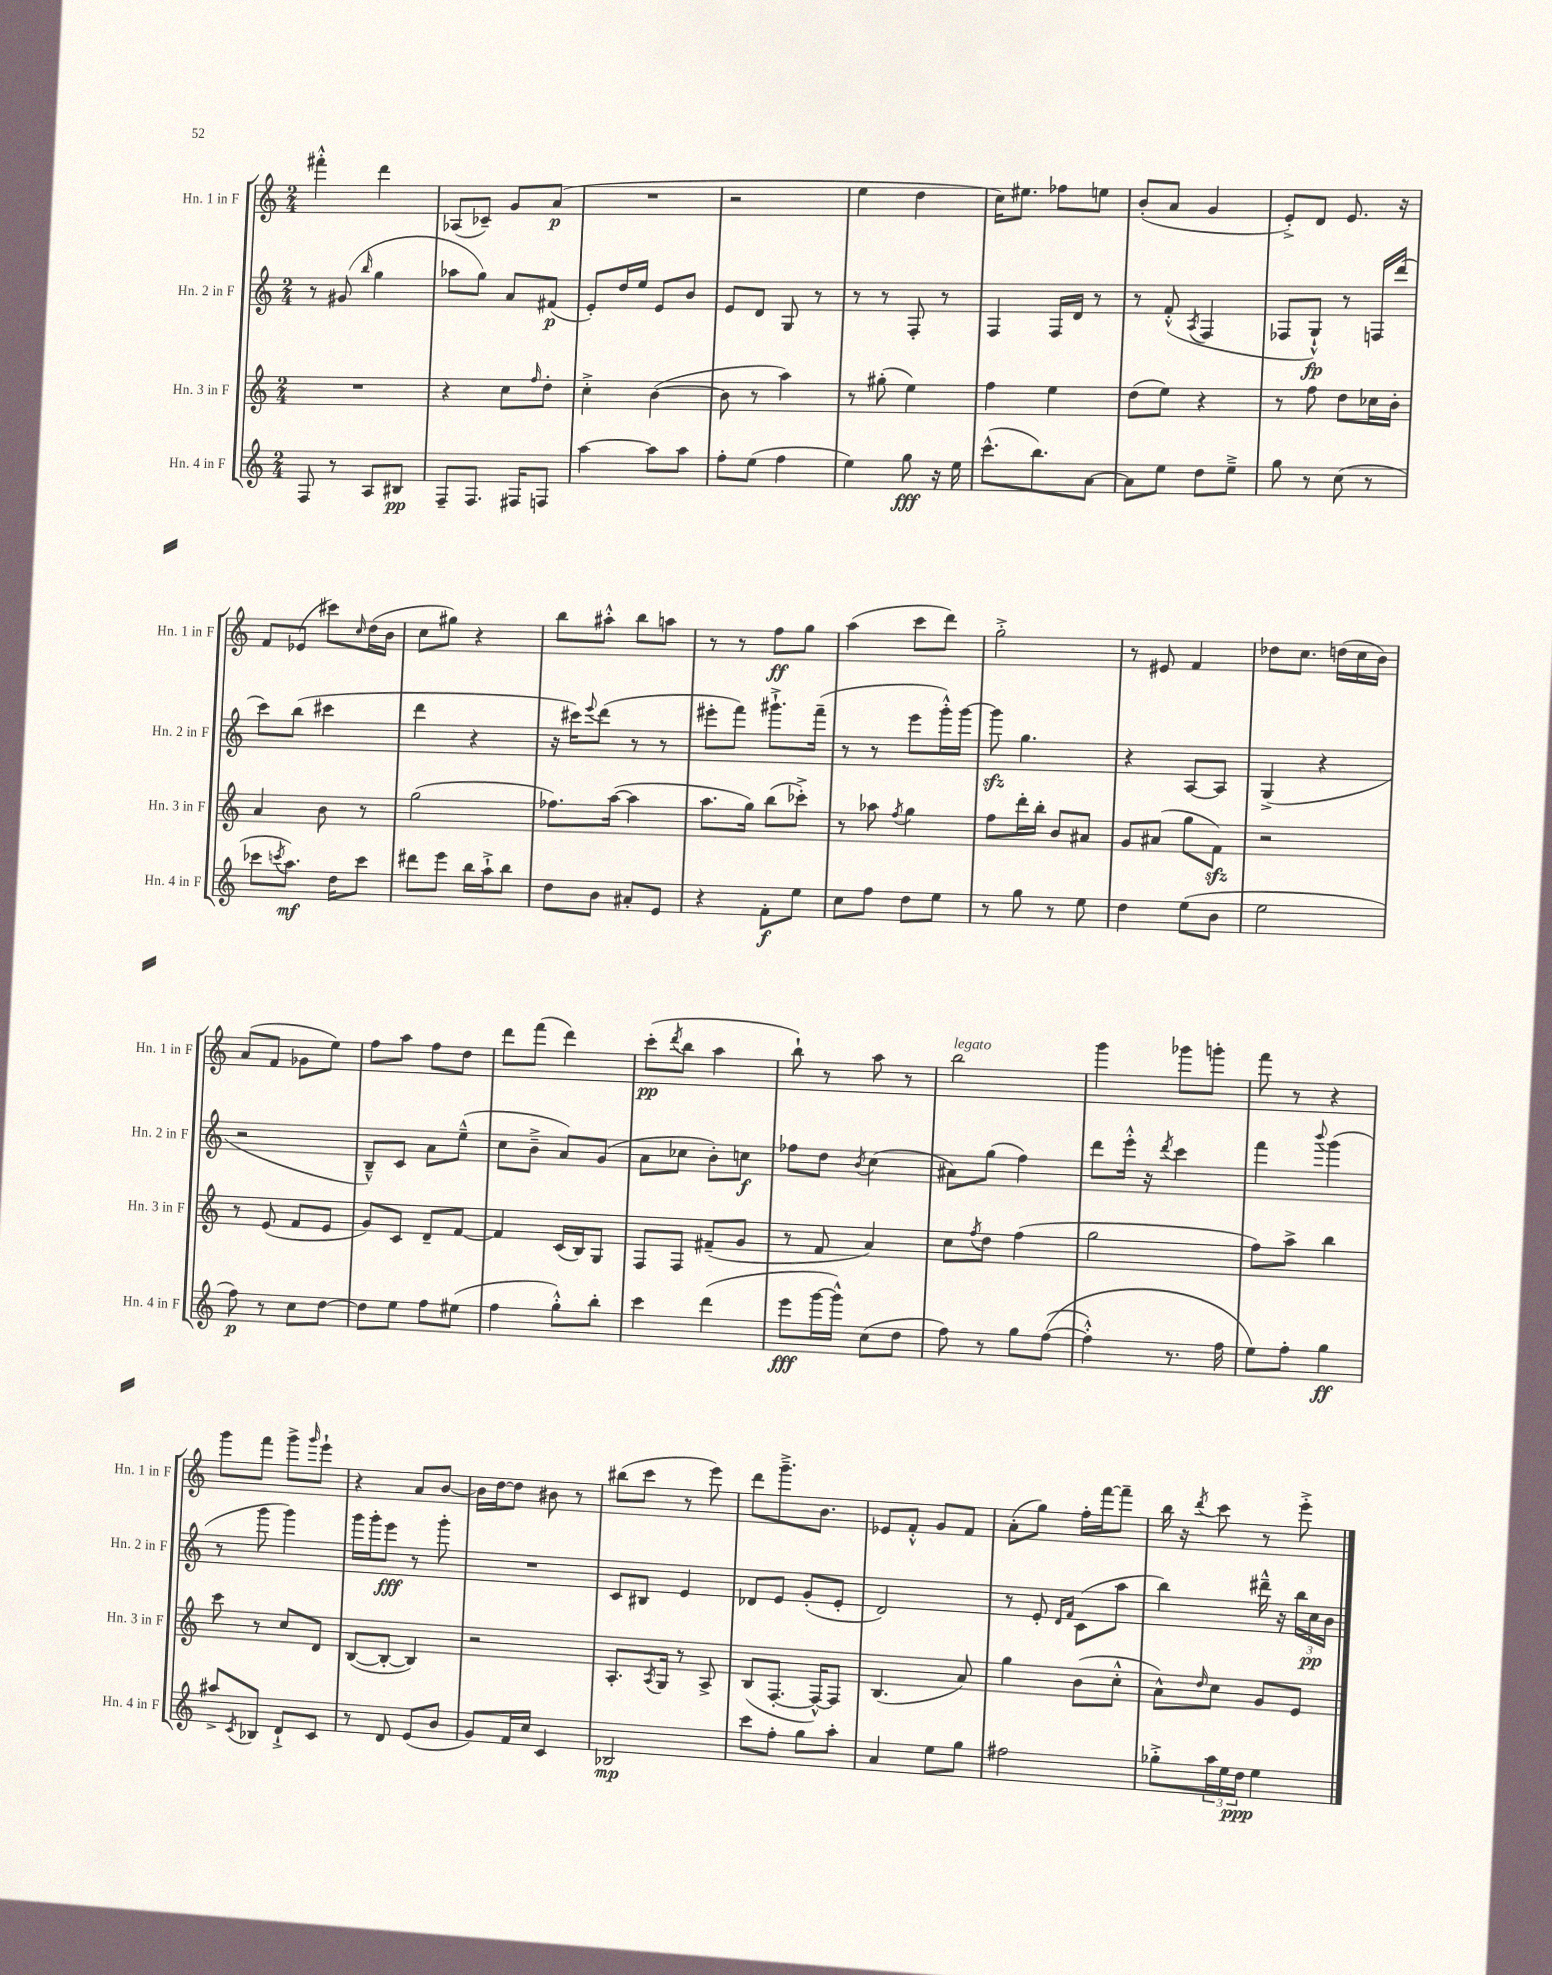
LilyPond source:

<<
\new StaffGroup <<
\new Staff = "s0" \with { instrumentName = "Hn. 1 in F" shortInstrumentName = "Hn. 1 in F" } {
    \clef treble \key c \major \numericTimeSignature \time 2/4
    fis'''4-.-^ d'''4 |
    aes8( ces'8--) g'8 a'8\p( |
    R2 |
    r2 |
    e''4 d''4 |
    c''16) eis''8. fes''8 e''8 |
    b'8-.( a'8 g'4 |
    e'8-.->) d'8 e'8. r16 |
    f'8 ees'8( cis'''8) \grace { c''16 } d''16( b'16 |
    c''8 gis''8) r4 |
    b''8 ais''8-.-^ b''8 a''8 |
    r8 r8 f''8\ff g''8 |
    a''4( c'''8 d'''8) |
    g''2-.-> |
    r8 eis'8 f'4 |
    des''8 c''8. d''16( c''16 b'16) |
    a'8( f'8 ges'8 e''8) |
    f''8 a''8 f''8 d''8 |
    d'''8 f'''8( d'''4) |
    c'''8-.\pp( \acciaccatura { d'''8 } b''8 a''4 |
    b''8-!) r8 a''8 r8 |
    b''2^\markup { \italic "legato" } |
    g'''4 ges'''8 g'''8-. |
    f'''8 r8 r4 |
    g'''8 f'''8 g'''8-> \grace { g'''16 } e'''8-! |
    r4 a'8 b'8~ |
    b'16 d''16~ d''8 bis'8 r8 |
    bis''8( c'''8 r8 e'''8) |
    d'''8 g'''8.---> b'8. |
    ees'8 f'8-.-^ g'8 f'8 |
    a'8-.( g''8) f''16-. f'''16~ f'''8-- |
    b''16 r16 \acciaccatura { d'''8 } c'''8 r8 e'''8-.-> \bar "|." |
}
\new Staff = "s1" \with { instrumentName = "Hn. 2 in F" shortInstrumentName = "Hn. 2 in F" } {
    \clef treble \key c \major \numericTimeSignature \time 2/4
    r8 gis'8( \grace { b''16 } g''4 |
    aes''8 g''8) a'8 fis'8\p( |
    e'8-.) d''16 e''16 e'8 b'8 |
    e'8 d'8 g8 r8 |
    r8 r8 f8-. r8 |
    f4 f16 d'16 r8 |
    r8 f'8-.-^( \acciaccatura { a8 } f4 |
    fes8 g8-!-^\fp) r8 f16 d'''16( |
    c'''8) b''8( cis'''4 |
    d'''4 r4 |
    r16 cis'''16) \appoggiatura { e'''8 } d'''8( r8 r8 |
    eis'''8-. f'''8) gis'''8.-!-> f'''16--( |
    r8 r8 e'''8 g'''16-.-^) g'''16~ |
    g'''8\sfz g''4. |
    r4 a8~ a8 |
    g4->( r4 |
    r2 |
    b8---^) c'8 a'8 e''8---^( |
    c''8 b'8---> a'8) g'8( |
    a'8 ces''8 b'8-.) c''8\f |
    fes''8 d''8 \acciaccatura { b'8 } c''4( |
    ais'8) g''8( f''4) |
    d'''8 e'''16-.-^ r16 \acciaccatura { d'''8 } c'''4 |
    f'''4 \appoggiatura { b'''8 } g'''4( |
    r8 g'''8 g'''4) |
    g'''16 g'''16-. e'''8\fff r8 g'''8-. |
    R2 |
    c'8 bis8 e'4 |
    des'8 e'8 g'8-.( e'8-. |
    d'2) |
    r8 e'8-. \grace { d'16 f'16 } c'8( a''8 |
    b''4) dis'''16---^ r16 \tuplet 3/2 { b''16 c''16\pp b'16 } \bar "|." |
}
\new Staff = "s2" \with { instrumentName = "Hn. 3 in F" shortInstrumentName = "Hn. 3 in F" } {
    \clef treble \key c \major \numericTimeSignature \time 2/4
    R2 |
    r4 c''8 \grace { f''16 } d''8-. |
    c''4-.-> b'4~( |
    b'8 r8 a''4) |
    r8 gis''8-.( e''4) |
    f''4 e''4 |
    d''8( e''8) r4 |
    r8 f''8 d''8 ces''16 b'16-. |
    a'4 b'8 r8 |
    g''2( |
    fes''8.) a''16~( a''4 |
    a''8. g''16) b''8( ces'''8-.->) |
    r8 aes''8 \acciaccatura { f''8 } g''4 |
    f''8 d'''16-. b''16-. b'8 ais'8 |
    g'8 ais'8( g''8 f'8\sfz) |
    r2 |
    r8 e'8( f'8 e'8 |
    g'8) c'8 d'8-- f'8~ |
    f'4 c'16( b16) g8 |
    f8 f8 fis'8--( g'8 |
    r8 f'8 a'4) |
    c''8 \acciaccatura { f''8 } d''8 f''4( |
    g''2 |
    f''8) a''8-> b''4 |
    c'''8 r8 c''8 d'8 |
    b8~( b8~-. b4) |
    r2 |
    a8.-. \acciaccatura { a8 } g16 r8 a8-> |
    b8( f8.~-. f16~-^) f8 |
    b4.( a'8) |
    g''4 b'8( c''8-.-^ |
    a'8-^) \grace { d''16 } c''8 g'8 e'8 \bar "|." |
}
\new Staff = "s3" \with { instrumentName = "Hn. 4 in F" shortInstrumentName = "Hn. 4 in F" } {
    \clef treble \key c \major \numericTimeSignature \time 2/4
    f8 r8 a8 bis8\pp |
    f8-- f8. fis16 f8 |
    a''4~ a''8 a''8 |
    f''8-. e''8( f''4 |
    e''4) g''8\fff r16 e''16 |
    c'''8.-^( b''8.) a'8~ |
    a'8 e''8 d''8 e''8---> |
    g''8 r8 c''8( r8 |
    ces'''8 \acciaccatura { c'''8 } a''8.\mf) d''16 c'''8 |
    dis'''8 e'''8 b''16 a''16-!-> b''8 |
    d''8 b'8 ais'8-. e'8 |
    r4 f'8-.\f e''8 |
    c''8 f''8 d''8 e''8 |
    r8 g''8 r8 e''8 |
    d''4 e''8( b'8 |
    e''2 |
    f''8\p) r8 c''8 d''8~ |
    d''8 e''8 f''8 eis''8( |
    f''4 g''8-.-^) b''8-. |
    c'''4 d'''4( |
    e'''8\fff g'''16~ g'''16-^) c''8( d''8 |
    f''8) r8 g''8 f''8~(\( |
    f''4-.-^) r8. f''16 |
    e''8\) f''8-. g''4\ff |
    ais''8-> \acciaccatura { c'8 } bes8 d'8-!-> c'8 |
    r8 d'8 e'8( b'8 |
    g'8) f'16 c''16 c'4 |
    bes2\mp |
    c'''8 f''8-. g''8 a''8-. |
    a'4 e''8 g''8 |
    fis''2 |
    ges''8-.-> \tuplet 3/2 { a''16 e''16 d''16\ppp } e''4 \bar "|." |
}
>>
>>
\layout { \context { \Score \remove "Bar_number_engraver" } }
